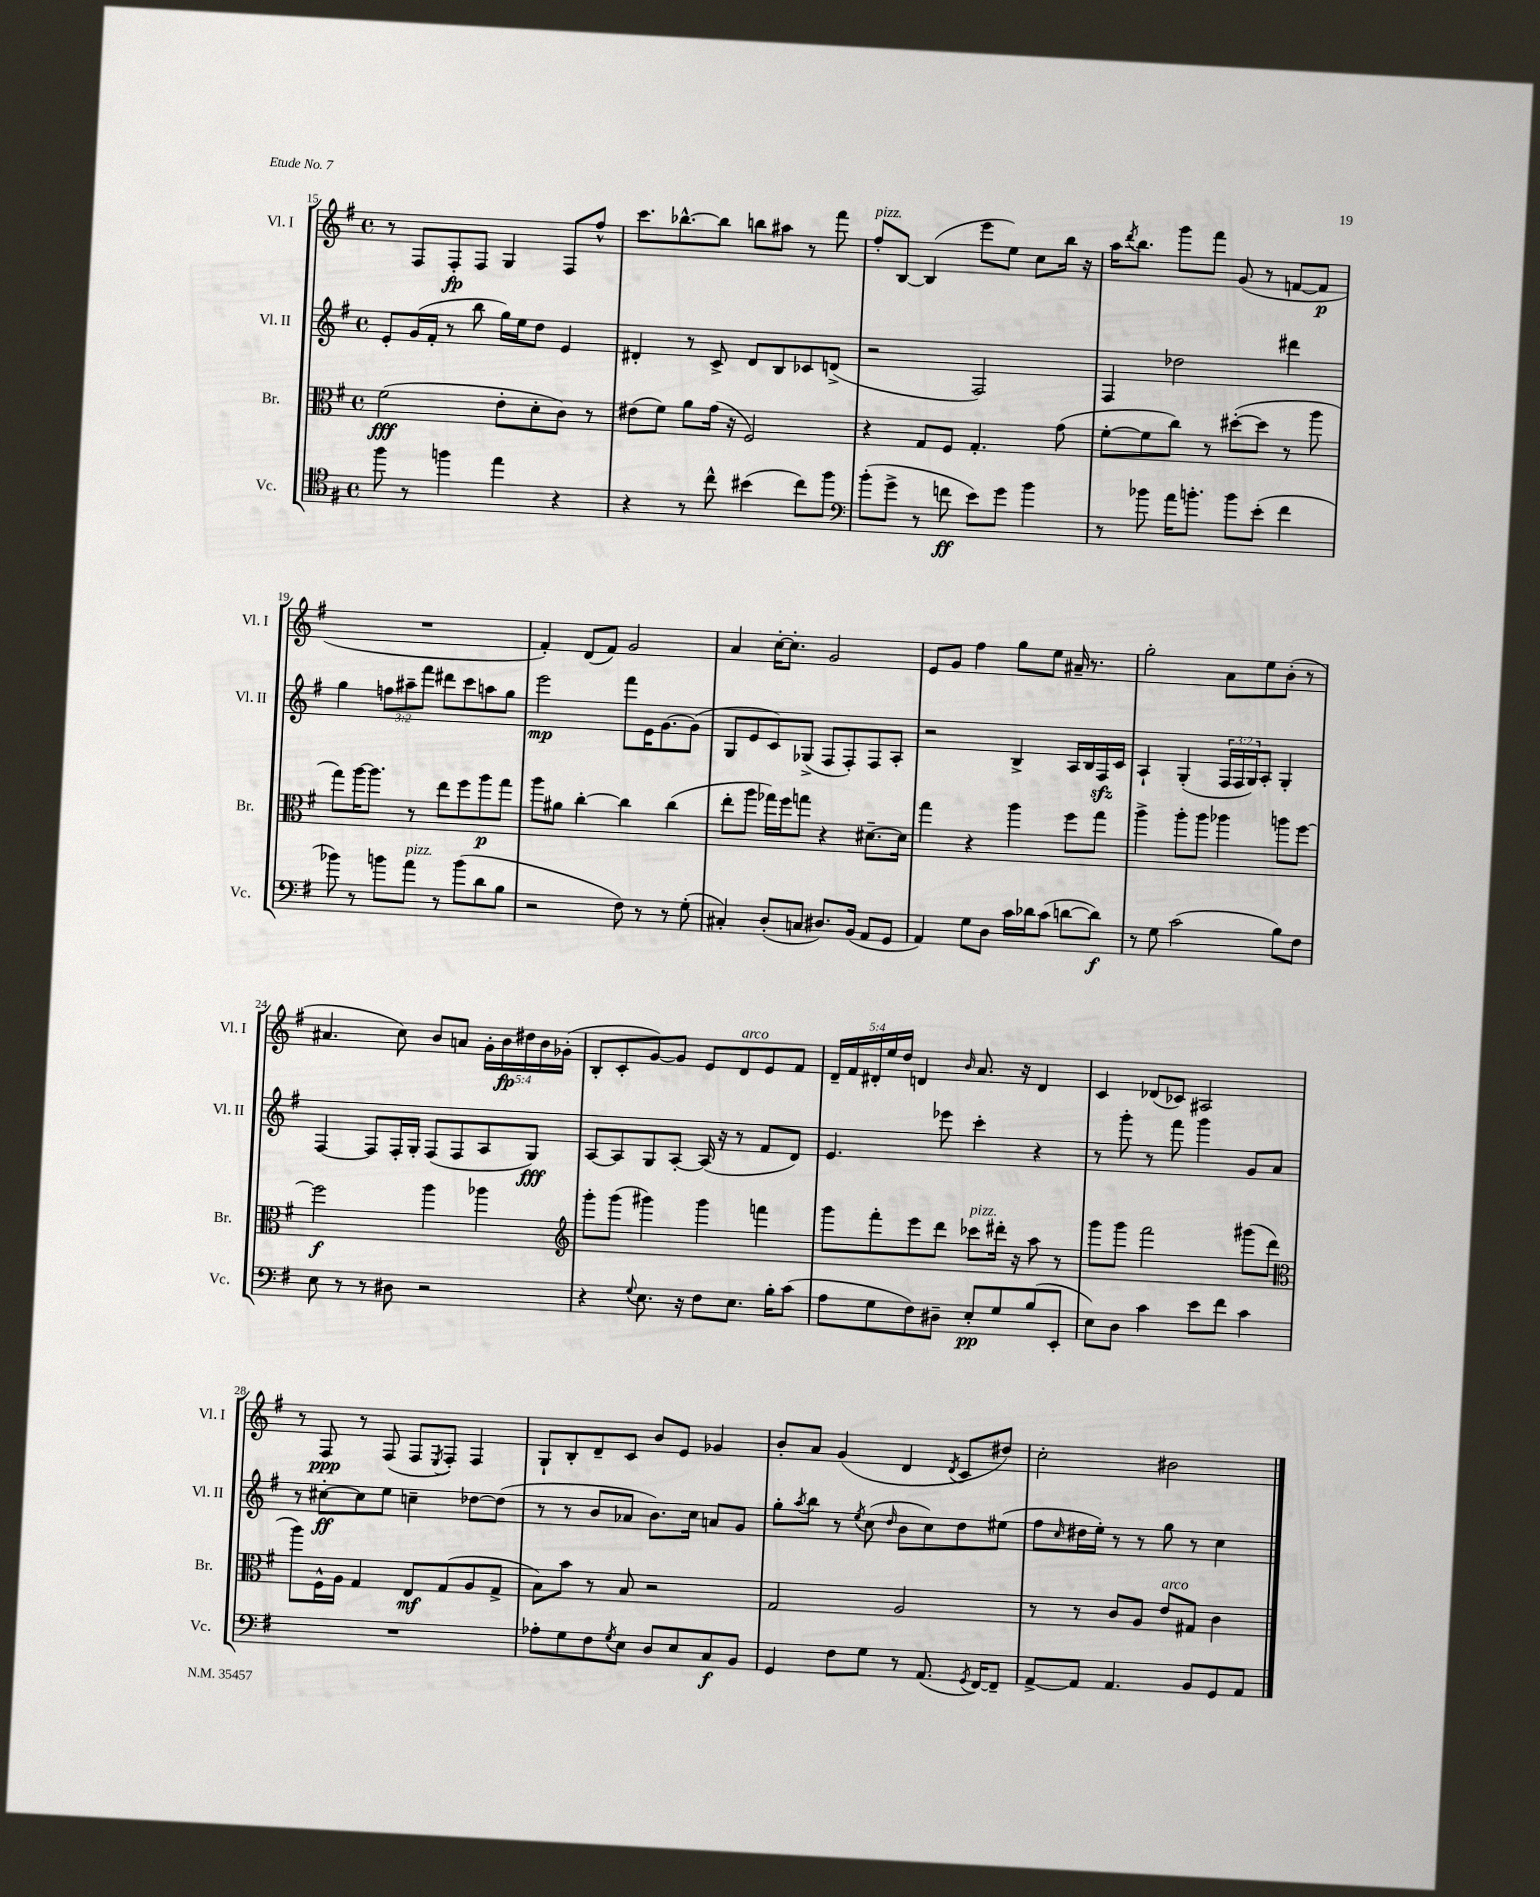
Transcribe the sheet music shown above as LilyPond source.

<<
\new StaffGroup <<
\new Staff = "s0" \with { instrumentName = "Vl. I" shortInstrumentName = "Vl. I" } {
    \clef treble \key g \major \defaultTimeSignature \time 4/4 \override Staff.TupletNumber.text = #tuplet-number::calc-fraction-text
    r8 fis8 fis8-.\fp fis8 g4 fis8 fis''8-^ |
    c'''8. bes''8.~-^ bes''8 b''8 ais''8 r8 fis'''8 |
    fis''8-.^\markup { \italic "pizz." } b8~ b4( e'''8 e''8) c''8 b''16 r16 |
    a''16 \acciaccatura { d'''8 } b''8. g'''8 fis'''8 g'8( r8 f'8~ f'8\p |
    R1 |
    fis'4-.) d'8( fis'8) g'2 |
    a'4 c''16~-. c''8.-. g'2 |
    e'8 g'8 fis''4 g''8 e''8 ais'16-- r8. |
    g''2-. a'8 e''8 b'8-.( r8 |
    ais'4. c''8) b'8 a'8 \tuplet 5/4 { g'16-. b'16\fp dis''16 b'16 ges'16-.( } |
    b8-. c'8-. g'8~) g'8 e'8 d'8^\markup { \italic "arco" } e'8 fis'8 |
    \tuplet 5/4 { d'16-- fis'16 dis'16-. e''16 d''16 } d'4 \grace { b'16 } a'8. r16 d'4 |
    c'4 des'8( ces'8) ais2 |
    r8 fis8\ppp r8 fis8( fis8 \acciaccatura { e8 } fis8-.) fis4 |
    g8-! b8-. d'8-- c'8 b'8 e'8 ges'4 |
    b'8-. a'8 g'4( d'4 \acciaccatura { d'8 } c'8 dis''8) |
    c''2-. bis'2 \bar "|." |
}
\new Staff = "s1" \with { instrumentName = "Vl. II" shortInstrumentName = "Vl. II" } {
    \clef treble \key g \major \defaultTimeSignature \time 4/4 \override Staff.TupletNumber.text = #tuplet-number::calc-fraction-text
    e'8-. g'16( fis'16-. r8 b''8 g''16) e''16 d''8 e'4 |
    dis'4-. r8 c'8-> dis'8 b8 ces'8 d'8->( |
    r2 fis2) |
    fis4 des''2 dis'''4 |
    g''4 \tuplet 3/2 { f''8 ais''8-- fis'''8 } dis'''8 c'''8 a''8 g''8 |
    e'''2\mp fis'''8 e'16 g'8.~ g'8( |
    g8 e'8 c'8) ges8->( fis8 fis8-.) fis8 a8-. |
    r2 b4-> a16 b16 fis16\sfz c'16 |
    a4-! g4-.( \tuplet 3/2 { fis16 fis16 g16) } a8-. g4-. |
    fis4~ fis8 fis16-. g16-. fis8( fis8 a8 g8\fff) |
    a8~ a8 g8 a8~-. a16( r16 r8 fis'8 d'8) |
    e'4. ees'''8 c'''4-. r4 |
    r8 g'''8-. r8 fis'''8 g'''4 g'8 a'8 |
    r8 cis''8~-.\ff cis''8 e''8 c''4-- des''8~ des''8( |
    r8 r8 b'8 aes'8 b'8.) c''16 a'8 g'8 |
    g''8-. \acciaccatura { a''8 } b''8 r8 \acciaccatura { e''8 } c''8( \grace { d''16 } b'8 c''8) d''8 eis''8( |
    fis''8 \grace { c''16 } dis''16 e''16-.) r8 r8 g''8 r8 c''4 \bar "|." |
}
\new Staff = "s2" \with { instrumentName = "Br." shortInstrumentName = "Br." } {
    \clef alto \key g \major \defaultTimeSignature \time 4/4
    fis'2\fff( e'8-. d'8-. c'8) r8 |
    eis'8( fis'8) a'8 g'16( r16 fis2) |
    r4 g8 fis8 g4.-. g'8( |
    fis'8~-. fis'8 c''8) r8 dis''8~-.( dis''8 r8 a''8 |
    g''8) a''16~ a''8. r8 e''8 fis''8 a''8\p g''8 |
    a''8 ais'8 c''4~-. c''4 c''4( |
    e''8-. a''8 ges''16) fis''16 g''8 r4 dis'8.~-- dis'16 |
    g''4 r4 a''4 fis''8 g''8 |
    a''4-> a''8-. a''8 aes''4 a''8 fis''8~ |
    fis''2\f a''4 aes''4 |
    \clef treble g'''8-. g'''8( gis'''4) gis'''4 f'''4 |
    g'''8 fis'''8-. e'''8 d'''8 ces'''8^\markup { \italic "pizz." } dis'''16-. r16 a''8 r8 |
    g'''8 g'''8 fis'''2 gis'''8( d'''8 |
    \clef alto a''8) fis16-^ a16 g4 e8\mf g8( a8 g8-> |
    b8) b'8 r8 b8 r2 |
    g2 a2 |
    r8 r8 c'8 a8 e'8^\markup { \italic "arco" } gis8 c'4 \bar "|." |
}
\new Staff = "s3" \with { instrumentName = "Vc." shortInstrumentName = "Vc." } {
    \clef tenor \key g \major \defaultTimeSignature \time 4/4
    fis''8 r8 f''4 e''4 r4 |
    r4 r8 c''8-^ bis'4( c''8) fis''8 |
    \clef bass b'8-.( g'8-> r8 f'8\ff e'8) g'8 b'4 |
    r8 bes'8 a'16 b'8.-. b'8 e'8-.( fis'4 |
    bes'8) r8 b'8 a'8^\markup { \italic "pizz." } r8 b'8( d'8 b8 |
    r2 fis8) r8 r8 g8-.( |
    cis4-.) d8-.( c8 dis8.) b,16( a,8 g,8 |
    a,4) g8 d8 c'16 des'16 c'8( d'8~ d'8\f) |
    r8 g8 c'2( b8) fis8 |
    e8 r8 r8 dis8 r2 |
    r4 \appoggiatura { g8 } e8. r16 fis8 e8. b16-. c'8( |
    a8 g8 fis8) dis8-- e8-.\pp g8 b8( e,8-. |
    e8) d8 c'4 e'8 fis'8 c'4 |
    R1 |
    aes8-. g8 fis8 \acciaccatura { g8 } e8 d8 e8 c8\f b,8 |
    g,4 fis8 g8 r8 a,8.( \acciaccatura { g,8 } fis,16~) fis,8-- |
    a,8~-> a,8 a,4. b,8 g,8 a,8 \bar "|." |
}
>>
>>
\layout { \context { \Score currentBarNumber = #15 } }
